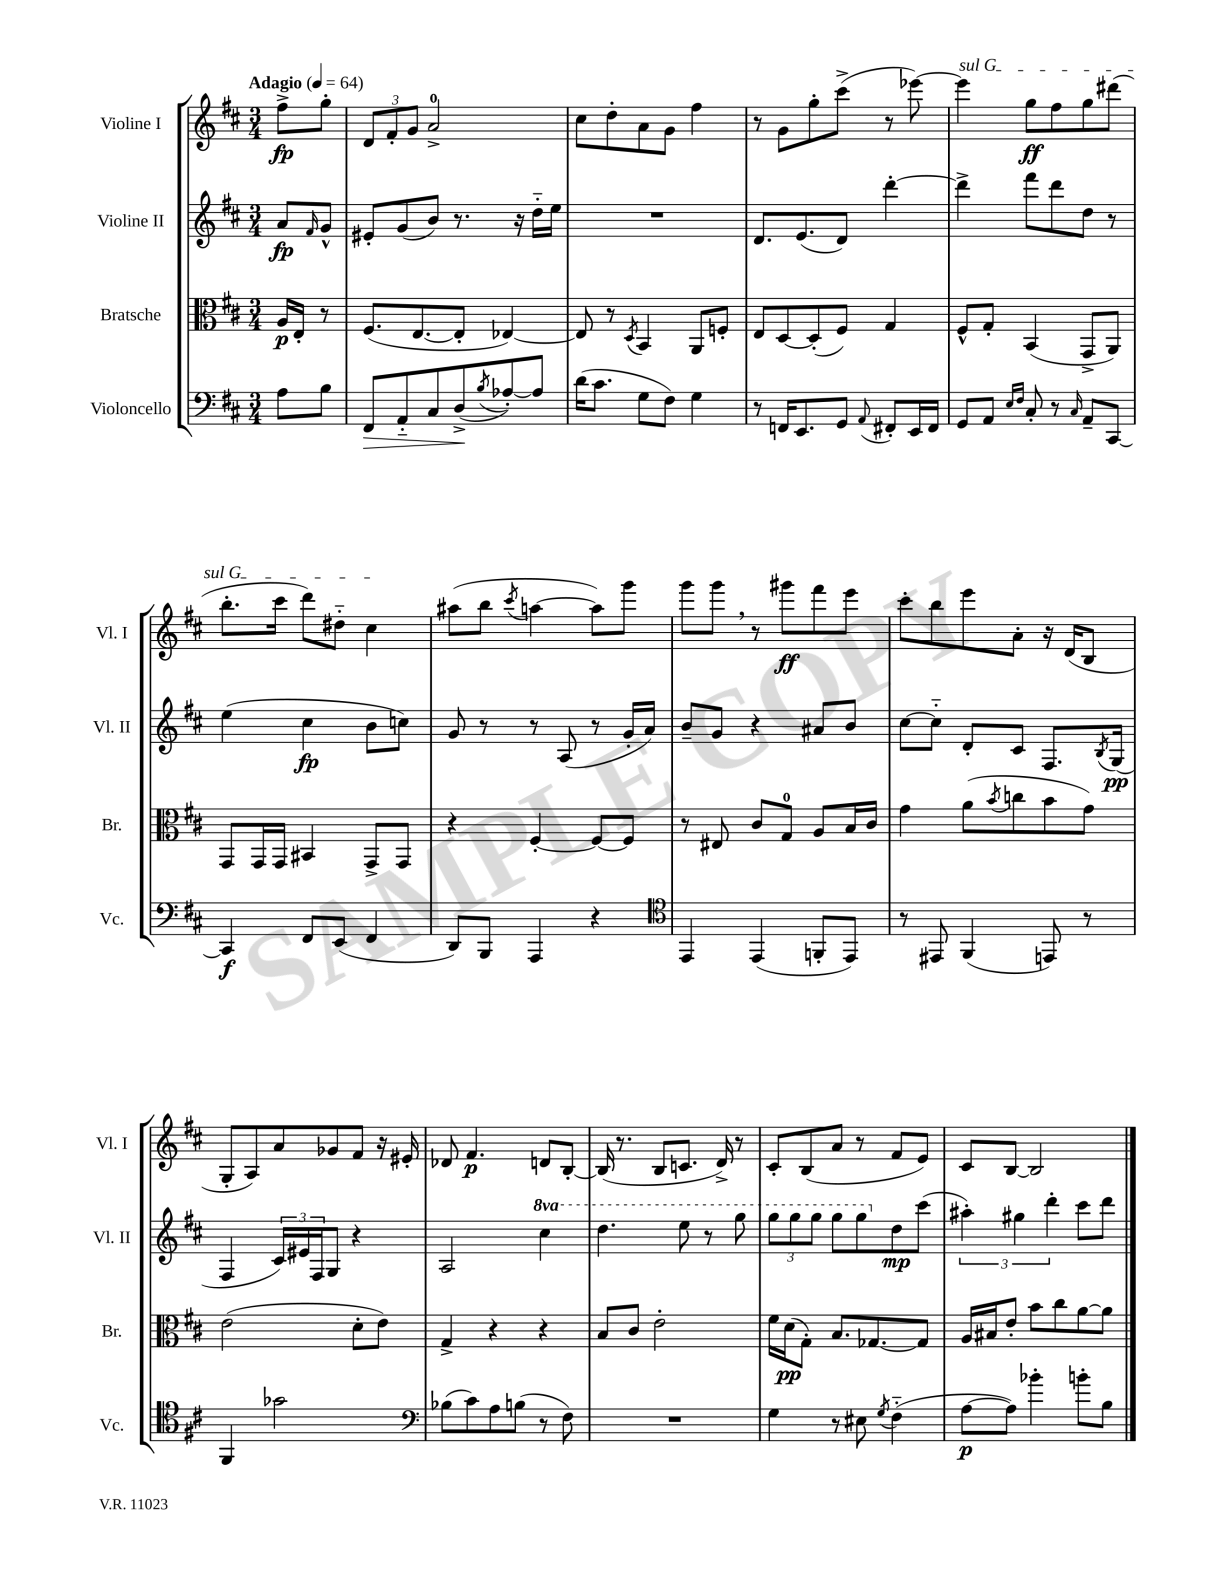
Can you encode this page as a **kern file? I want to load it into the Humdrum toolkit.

**kern	**kern	**kern	**kern
*staff4	*staff3	*staff2	*staff1
*clefF4	*clefC3	*clefG2	*clefG2
*k[f#c#]	*k[f#c#]	*k[f#c#]	*k[f#c#]
*M3/4	*M3/4	*M3/4	*M3/4
*MM64	*MM64	*MM64	*MM64
8A	16A	8a	8ff#^
.	16E'	.	.
.	.	16qqf#	.
8B	8r	8g^^	8gg'
=	=	=	=
8FF#	(8.F#	8e#'	12d
.	.	.	12f#'
8AA'~	.	(8g	.
.	.	.	12g
.	[8.E	.	.
8C#	.	8b)	2a^
(8D^	8E']	8.r	.
8qB	.	.	.
[8A-')	[4E-)	.	.
.	.	16r	.
8A-]	.	16dd'~	.
.	.	16ee	.
=	=	=	=
(16d	8E-]	2.r	8cc#
8.c#	.	.	.
.	8r	.	8dd'
.	8qD	.	.
8G	4BB	.	8a
8F#)	.	.	8g
4G	8AA	.	4ff#
.	8F'	.	.
=	=	=	=
8r	8E	8.d	8r
16FF	[8D	.	8g
8.EE	.	(8.e	.
.	(8D']	.	8gg'
8GG	8F#)	8d)	(8ccc#^
8qqAA	.	.	.
8FF#'	4G	[4ddd'	8r
16EE	.	.	[8eee-)
16FF#	.	.	.
=	=	=	=
8GG	8F#^^	4ddd^]	4eee-]
8AA	8G'	.	.
16qqE	.	.	.
16qqF#	.	.	.
8C#'	(4BB	8fff#	8gg
8r	.	8ddd	8ff#
16qqC#	.	.	.
8AA~	8GG^	8dd	8gg
[8CC#	8AA)	8r	(8ddd#
=	=	=	=
4CC#]	8GG	(4ee	8.bb'
.	16GG	.	.
.	16GG	.	16ccc#
8FF#	4BB#	4cc#	8ddd)
(8EE	.	.	8dd#'~
4FF#	8GG^	8b	4cc#
.	8GG	8cc)	.
=	=	=	=
8DD)	4r	8g	(8aa#
8BBB	.	8r	8bb
.	.	.	8qccc#
4AAA	[4F#'	8r	[4aa
.	.	(8A	.
4r	8F#_	8r	8aa])
.	8F#]	16g'	8ggg
.	.	16a)	.
=	=	=	=
*clefC4	*	*	*
4EE	8r	8b~	8ggg
.	8E#	8g	8ggg
(4EE	8c#	4r	8r
.	8G	.	8ggg#
8FF'	8A	8a#	8fff#
8EE)	16B	8b	8eee
.	16c#	.	.
=	=	=	=
8r	4g	[8cc#	8ccc#'
8EE#	.	8cc#'~]	8bb
(4FF#	(8a	8d'	8eee
.	8qb	.	.
.	8cc	8c#	8a'
8EE)	8b	8.F#	16r
.	.	.	(16d
8r	8g)	.	8B
.	.	8qB	.
.	.	(16G	.
=	=	=	=
4FF#	(2e	4F#	8G'
.	.	.	8A)
2g-	.	24c#)	8a
.	.	24e#	.
.	.	24F#	.
.	.	8G	8g-
.	8d'	4r	8f#
.	8e)	.	16r
.	.	.	16e#'
=	=	=	=
*clefF4	*	*	*
(8B-	4G^	2A	8d-
8c#)	.	.	4.f#
8A	4r	.	.
(8B	.	.	.
8r	4r	4ccc#	8d
8F#)	.	.	[8B'
=	=	=	=
2.r	8B	4.ddd	(16B]
.	.	.	8.r
.	8c#	.	.
.	2e'	.	8B
.	.	8eee	8.c
.	.	8r	.
.	.	.	16d^)
.	.	8ggg	8r
=	=	=	=
4G	16f#	12ggg	8c#'
.	(16d	.	.
.	.	12ggg	.
.	8G')	.	(8B
.	.	12ggg	.
8r	8.B	8ggg	8a
8E#	.	8ggg	8r
.	[8.G-	.	.
8qG	.	.	.
(4F#'~	.	8dd	8f#
.	8G-]	(8ccc#	8e)
=	=	=	=
[8A	16A	6aa#')	8c#
.	16B#	.	.
8A])	8e'	.	[8B
.	.	6gg#	.
4b-'	8b	.	2B]
.	.	6ddd'	.
.	8cc#	.	.
8b'	[8a	8ccc#	.
8B	8a]	8ddd	.
==	==	==	==
*-	*-	*-	*-
